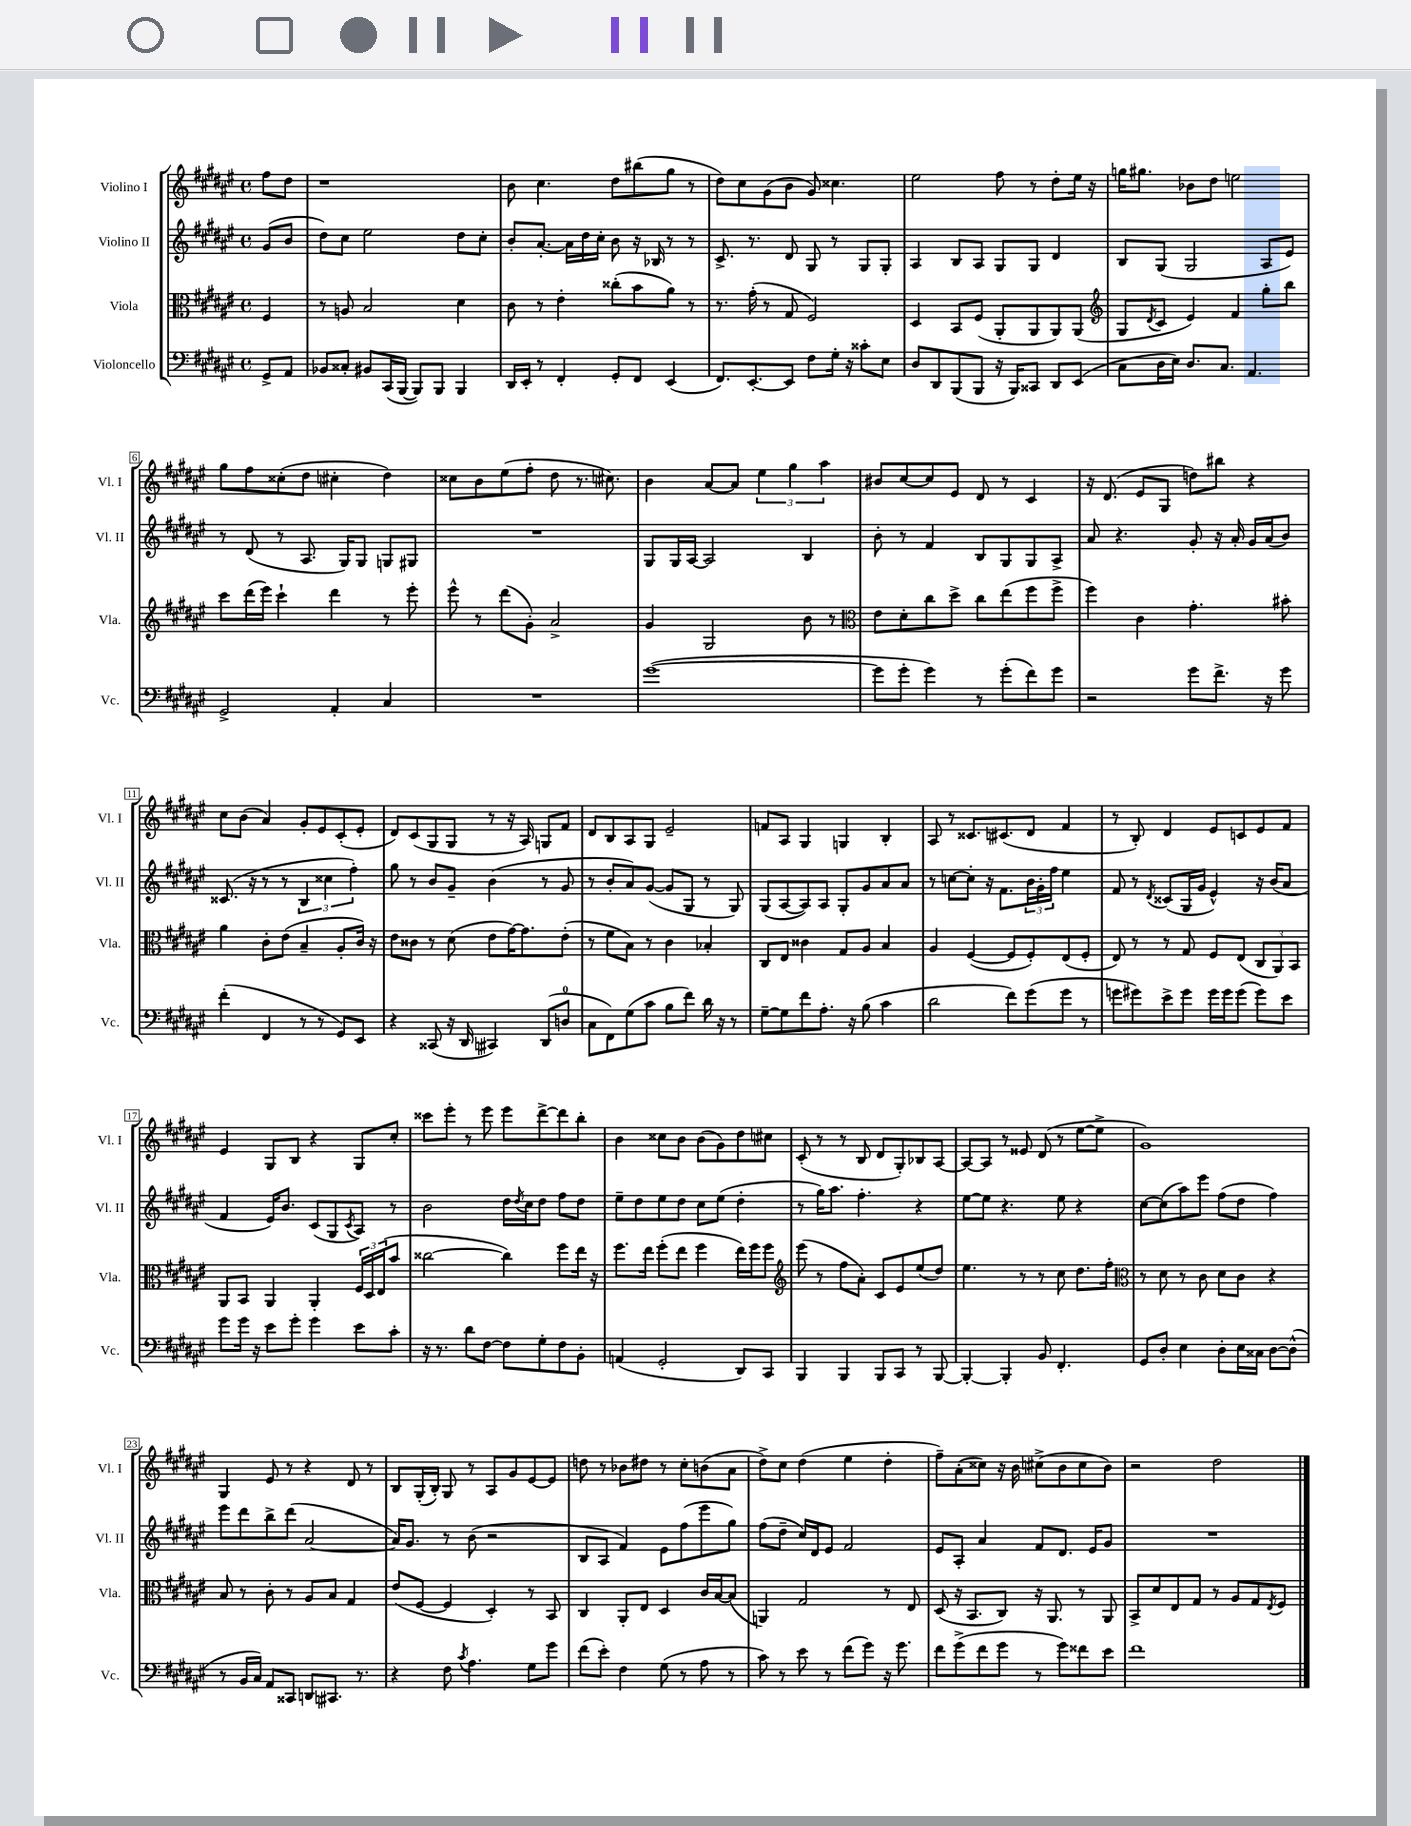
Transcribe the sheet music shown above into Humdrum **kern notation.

**kern	**kern	**kern	**kern
*part4	*part3	*part2	*part1
*staff4	*staff3	*staff2	*staff1
*I"Violoncello	*I"Viola	*I"Violino II	*I"Violino I
*I'Vc.	*I'Vla.	*I'Vl. II	*I'Vl. I
*clefF4	*clefC3	*clefG2	*clefG2
*k[f#c#g#d#a#e#]	*k[f#c#g#d#a#e#]	*k[f#c#g#d#a#e#]	*k[f#c#g#d#a#e#]
*M4/4	*M4/4	*M4/4	*M4/4
*met(c)	*met(c)	*met(c)	*met(c)
=	=	=	=
8GG#^/L	4F#/	(8g#/L	8ff#\L
8AA#/J	.	8b/J	8dd#\J
=1	=1	=1	=1
8BB-X/L	8r	8dd#\L)	1r
8C##X'/J	8An/	8cc#\J	.
8BB#X/L	2B/	2ee#\	.
(16CC#/L	.	.	.
[16BBB/JJ	.	.	.
8BBB/L])	.	.	.
8BBB/J	.	.	.
4BBB/	4d#\	8dd#\L	.
.	.	8cc#'\J	.
=2	=2	=2	=2
16DD#/LL	8c#\	8b'/L	8b\
16EE#'/JJ	.	.	.
8r	8r	[8.a#'/J	4.cc#\
4FF#'/	4e#'\	.	.
.	.	16a#\LL]	.
.	.	16dd#\	.
.	.	16cc#'\JJ	.
8GG#'/L	(8cc##X'\L	8b\	8dd#\L
8FF#/J	8b\	16r	(8bb#X\
.	.	16B-X/	.
(4EE#/	8a#\J)	8r	8gg#\J
.	8r	8r	8r
=3	=3	=3	=3
8.FF#/L)	8.r	8.c#^/	8dd#\L)
.	.	.	8cc#\
[8.EE#'/	(16g#'\	8.r	.
.	8r	.	(8g#\
8EE#/J]	8G#/	8d#/	8b\J
8F#\L	2F#/)	8G#/	8g#/)
16G#'\Jk	.	8r	4.cc##X\
16r	.	.	.
8c##X'\L	.	8G#/L	.
8E#\J	.	8G#'/J	.
=4	=4	=4	=4
8D#/L	4D#/	4A#/	2ee#\
8DD#/	.	.	.
(8BBB/	8BB/L	8B/L	.
8BBB/J	(8F#/J	8A#/J	.
16r	8AA#'/L	8G#/L	8ff#\
16BBB/KL)	.	.	.
8CC##X/J	8AA#/	8G#/J	8r
8DD#/L	8AA#/)	4d#/	8dd#'\L
(8EE#/J	(8AA#/J	.	16ee#\Jk
.	.	.	16r
=5	=5	=5	=5
*	*clefG2	*	*
8C#\L	8G#/L	8B/L	16ggn\KL
.	.	.	8.gg#X\J
.	8qd#/	.	.
16D#\L	8c#/J	(8G#/J	.
16E#\JJ)	.	.	.
8.D#/L	4e#/)	2G#/	8b-X\L
.	.	.	8dd#\J
8.C#/J	.	.	.
.	4f#/	.	2een\
4.AA#/	.	.	.
.	8gg#'\L	8A#/L	.
.	8bb\J	8e#/J)	.
!!LO:LB:g=z
=6	=6	=6	=6
2GG#^/	8ccc#\L	8r	8gg#\L
.	(16ddd#\L	(8d#/	8ff#\
.	16eee#\JJ)	.	.
.	4ccc#`\	8r	(8cc##X'\
.	.	8.A#/	8dd#\J
4AA#'/	4ddd#\	.	4cc#X'\
.	.	16G#/KL)	.
.	.	8G#/J	.
4C#/	8r	8Gn/L	4dd#\)
.	8eee#'\	8G#X/J	.
=7	=7	=7	=7
1r	8eee#^^\	1r	8cc##X\L
.	8r	.	8b\
.	(8ddd#\L	.	(8ee#\
.	8g#'\J)	.	8ff#'\J
.	2a#^/	.	8dd#\
.	.	.	8.r
.	.	.	8.cc#X\)
=8	=8	=8	=8
([1g#	4g#/	8G#/L	4b\
.	.	16G#/L	.
.	.	[16A#/JJ	.
.	2G#/	2A#/]	[8a#/L
.	.	.	8a#/J]
.	.	.	6ee#\
.	.	.	6gg#\
.	8b\	4B/	.
.	.	.	6aa#\
.	8r	.	.
=9	=9	=9	=9
*	*clefC3	*	*
8g#\L]	8e#\L	8b'\	8b#X/L
8g#'\J	8d#'\	8r	[8cc#/
4g#\)	8cc#\	4f#/	8cc#/]
.	8dd#^\J	.	8e#/J
8r	8cc#\L	8B/L	8d#/
(8g#'\L	(8ee#\	8G#/	8r
8f#\)	8ff#\	8G#/	4c#/
8g#\J	8ff#^\J	8A#^/J	.
=10	=10	=10	=10
2r	4ff#\)	8a#/	16r
.	.	.	(8.d#/
.	.	4.r	.
.	4c#\	.	8e#/L
.	.	.	8G#/J
8g#\L	4.g#'\	8g#'/	8ddn\L)
8.f#^\J	.	16r	8bb#X\J
.	.	16a#'/	.
.	.	16g#/LL	4r
16r	.	(16a#/J	.
8g#\	8b#X'\	8b/J)	.
!!LO:LB:g=z
=11	=11	=11	=11
(4f#'\	4a#\	(8.c##X/	8cc#\L
.	.	.	(8b\J
.	.	16r	.
4FF#/	8c#'\L	8r	4a#/)
.	(8e#\J	8r	.
8r	4B~/	6B/	8g#'/L
8r	.	.	8e#/
.	.	6cc##X\	.
8GG#/L)	8A#'/L	.	(8c#'/
.	.	6ff#'\)	.
8EE#/J	16c#/Jk)	.	8e#'/J
.	16r	.	.
=12	=12	=12	=12
4r	8e#\L	8gg#\	8d#/L)
.	8c##X\J	8r	(8c#/
(8CC##X/	8r	8b/L	8G#/
16r	(8d#\	8g#~/J	8G#/J
16DD#/	.	.	.
4CC#X/)	8e#\L	(4b\	8r
.	[16g#\K)	.	16r
.	8.g#\]	.	16A#/)
(8DD#/L	.	8r	8Gn/L
8Dn/J	(8e#'\J	8g#/	8f#/J
=13	=13	=13	=13
8C#\L	8r	8r	8d#/L
8FF#\)	8f#\L	8b'/L	8B/
(8G#\	8B\J)	8a#/)	8A#/
8c#\J	8r	([8g#/J	8G#/J
8B\L	4c#\	8g#/L]	2e#~/
8f#\J)	.	8G#/J	.
16d#\	4B-X'/	8r	.
16r	.	.	.
8r	.	8G#/)	.
=14	=14	=14	=14
[8G#~\L	8C#/L	(8G#/L	8fn/L
8G#\]	8E#/J	[8A#/	8A#/J
8f#\	4c##X\	8A#/])	4G#/
8.A#'\J	.	8A#/J	.
.	8G#/L	8G#'/L	4Gn/
16r	.	.	.
(8B\	8A#/J	8g#/	.
4c#\	4B/	8a#/	4B'/
.	.	8a#/J	.
=15	=15	=15	=15
2d#\	4A#/	8r	8A#/
.	.	[8ccn\L	8r
.	([4F#/	8cc'\J]	8.c##X/L
.	.	16r	.
.	.	8.f#\L	(8.c#X/
8f#\L)	8F#/L]	.	.
(8g#\	8F#'/)	24b\L	8d#/J
.	.	24g#'\	.
.	.	24ff#\JJ	.
8g#\J	(8E#/	4ee#\	4f#/
8r	8F#'/J	.	.
=16	=16	=16	=16
8gn\L	8E#/)	8f#/	8r
8g#X\)	8r	8r	8B'/)
.	.	8qd#/	.
8e#^\	8r	(8c##X/L	4d#/
8g#\J	8G#/	16G#/L	.
.	.	16g#/JJ	.
16g#\LL	8F#/L	4e#^^/)	8e#/L
16g#\J	.	.	.
(8g#\J	(8E#/J	.	8cn/
8g#\L)	12C#/L	16r	8e#/
.	.	(16b/KL	.
.	12AA#/)	.	.
8e#\J	.	8a#/J	8f#/J
.	12BB/J	.	.
!!LO:LB:g=z
=17	=17	=17	=17
8g#\L	8AA#/L	4f#/	4e#/
16g#\Jk	8BB/J	.	.
16r	.	.	.
8e#\L	4AA#/	16e#/KL)	8G#/L
.	.	8.b/J	.
8g#'\J	.	.	8B/J
4g#\	4AA#'/	(8c#/L	4r
.	.	8G#/	.
.	.	8qc#/	.
8e#\L	24F#/LL	8A#/J)	8G#/L
.	24D#/	.	.
.	(24E#/J	.	.
8c#'\J	8b/J	8r	8cc#'/J
=18	=18	=18	=18
16r	[2cc##X\	2b\	8ccc##X\L
8.r	.	.	.
.	.	.	8eee#'\J
8d#\L	.	.	8r
[8F#\J	.	.	8eee#\
8F#\L]	4cc##\])	16dd#\LL	8eee#\L
.	.	8qdd#/	.
.	.	16cc#\J	.
8G#'\	.	8dd#\J	[8ddd#^\
8F#\	8ff#\L	8ff#\L	8ddd#\]
8BB'\J	16ee#\Jk	8dd#\J	8bb'\J
.	16r	.	.
=19	=19	=19	=19
(4AAn/	8.ff#\L	8ee#~\L	4b\
.	.	8dd#\	.
.	16ee#\Jk	.	.
2GG#'/	(8ff#'\L	8ee#\	8cc##X\L
.	8ee#\J	8dd#\J	8b\J
.	4ff#\	8cc#\L	(8b\L
.	.	(8ee#\J	8g#\)
8DD#/L)	16ee#\LL)	4dd#'\	8dd#\
.	16ff#\J	.	.
8CC#/J	8ff#\J	.	8cc#X\J
=20	=20	=20	=20
*	*clefG2	*	*
4BBB/	(8eee#\	8r	(8c#'/
.	8r	16gg#\KL)	8r
.	.	8.aa#\J	.
4BBB/	8ff#\L	.	8r
.	8a#'\J)	4.ff#'\	8B/
8BBB/L	8c#/L	.	8d#/L
8CC#/J	8e#/	.	8G#'/)
8r	(8ee#/	4r	8B-X/
[8BBB/	8dd#/J)	.	[8A#/J
=21	=21	=21	=21
4BBB'/_	4.ee#\	[8ee#\L	8A#/L_
.	.	8ee#\J]	8A#/J]
4BBB'/]	.	4.r	8r
.	8r	.	8e##X/
8BB/	8r	.	(8d#/
4.FF#'/	8cc#\	8ee#\	8r
.	8.dd#\L	4r	[8ee#\L
.	.	.	8ee#^\J]
.	16ff#'\Jk	.	.
=22	=22	=22	=22
*	*clefC3	*	*
8GG#/L	8r	[8cc#\L	1g#)
8D#'/J	8d#\	(8cc#\]	.
4E#\	8r	8aa#\)	.
.	8c#\	8eee#\J	.
8D#'\L	8d#\L	(8ff#\L	.
16E#\L	8c#\J	8dd#\J	.
16C##X\JJ	.	.	.
[8D#\L	4r	4ff#\)	.
(8D#^^\J]	.	.	.
!!LO:LB:g=z
=23	=23	=23	=23
8r	8B/	8eee#\L	4G#/
16BB/LL	8r	8ddd#\	.
16C#/JJ)	.	.	.
8AA#/L	8c#'\	8bb^\	8e#/
8CC##X/J	8r	(8ddd#\J	8r
8DDn/L	8A#/L	[2a#/	4r
8.CC#X/J	8B/J	.	.
.	4G#/	.	8d#/
8.r	.	.	.
.	.	.	8r
=24	=24	=24	=24
4r	(8e#/L	16a#/KL])	8B/L
.	.	8.g#/J	.
.	[8F#/J	.	(16G#'/L
.	.	.	16B'/JJ)
8F#\	4F#/]	8r	8G#/
8qc#/	.	.	.
4.A#\	.	(8b\	8r
.	4D#'/)	2r	8A#/L
.	.	.	8g#/
8G#\L	8r	.	[8e#/
8g#\J	8BB/	.	8e#/J]
=25	=25	=25	=25
(8f#\L	4C#/	8B/L	8ddn\
8e#'\J)	.	8A#/J	8r
4F#\	8AA#'/L	4f#/)	8b-X\L
.	8E#/J	.	8dd#X\J
(8G#\	4D#/	8e#\L	8r
8r	.	(8ff#\	8cc#'\L
8A#\	16c#/LL	8eee#\	(8bn\
.	[16B/J	.	.
8r	(8B/J]	8gg#\J)	8a#\J
=26	=26	=26	=26
8c#\)	4AAn/)	(8ff#\L	8dd#^\L)
8r	.	8dd#~\J	8cc#\J
8e#\	2G#/	16cc#/LL)	(4dd#\
.	.	16d#/J	.
8r	.	8e#/J	.
(8f#\L	.	2f#/	4ee#\
8g#\J)	.	.	.
16r	8r	.	4dd#'\
8.g#\	.	.	.
.	8E#/	.	.
=27	=27	=27	=27
8f#\L	(8D#/	8e#/L	8ff#~\L)
(8g#^\	16r	8A#'/J	(8a#'\
.	8.BB/L	.	.
8f#\	.	4a#/	8cc##X\J)
8g#\J	8C#/J)	.	16r
.	.	.	16b\
8r	16r	8f#/L	(8cc#X^\L
.	8.AA#/	.	.
8g#\L)	.	8.d#/J	8b\
8f##X\	8r	.	8cc#\
.	.	16e#/KL	.
8e#\J	8AA#/	8g#/J	8b\J)
=28	=28	=28	=28
1f#	8BB^/L	1r	2r
.	8d#/	.	.
.	8E#/	.	.
.	8G#/J	.	.
.	8r	.	2dd#\
.	8A#/L	.	.
.	8G#/	.	.
.	8qE#/	.	.
.	8F#/J	.	.
==	==	==	==
*-	*-	*-	*-
